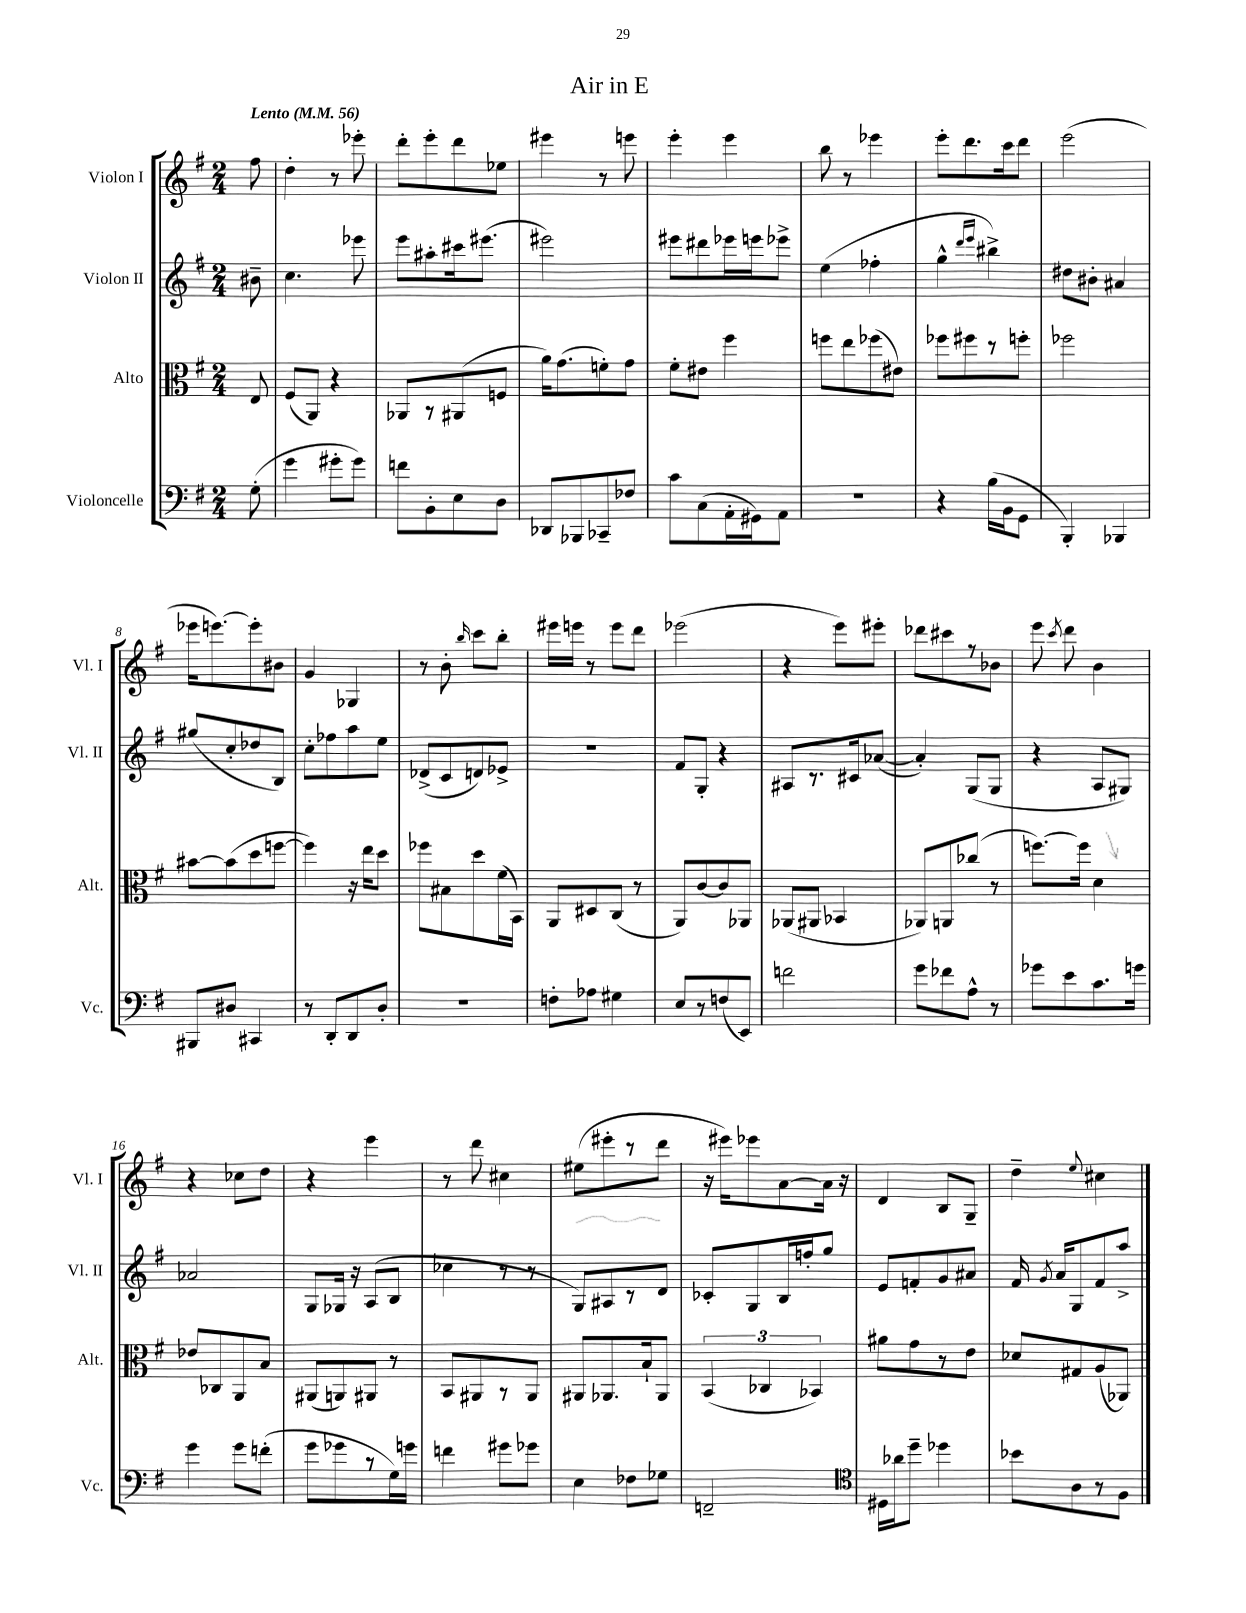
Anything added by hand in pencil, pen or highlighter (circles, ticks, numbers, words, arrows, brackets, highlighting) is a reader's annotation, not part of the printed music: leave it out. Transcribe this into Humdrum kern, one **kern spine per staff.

**kern	**kern	**kern	**kern
*part4	*part3	*part2	*part1
*staff4	*staff3	*staff2	*staff1
*I"Violoncelle	*I"Alto	*I"Violon II	*I"Violon I
*I'Vc.	*I'Alt.	*I'Vl. II	*I'Vl. I
*clefF4	*clefC3	*clefG2	*clefG2
*k[f#]	*k[f#]	*k[f#]	*k[f#]
*M2/4	*M2/4	*M2/4	*M2/4
*MM56	*MM56	*MM56	*MM56
=	=	=	=
!	!	!	!LO:TX:a:B:t=Lento
(8G'\	8E/	8b#X~\	8ff#\
=1	=1	=1	=1
4g\	(8F#/L	4.cc\	4dd'\
.	8AA/J)	.	.
8g#X'\L	4r	.	8r
8g#\J)	.	8eee-X\	8eee-X'\
=2	=2	=2	=2
8fn\L	8AA-X/L	8eee\L	8ddd'\L
8BB'\	8r	8aa#X'\	8eee'\
8E\	(8AA#X/	16ccc#X\k	8ddd\
.	.	(8.eee#X\J	.
8D\J	8Fn/J	.	8ee-X\J
=3	=3	=3	=3
8DD-X/L	16a\KL)	2eee#X\)	4eee#X\
.	(8.g\	.	.
8BBB-X/	.	.	.
8CC-X~/	8fn'\)	.	8r
8F-X/J	8g\J	.	8eeen\
=4	=4	=4	=4
8c\L	8f#'\L	8eee#X\L	4eee'\
(8C\	8e#X\J	8ddd#X\	.
16AA'\L	4ff#\	16eee-X\L	4eee\
16GG#X\J)	.	16eeen\J	.
8AA\J	.	8eee-X^\J	.
=5	=5	=5	=5
2r	8ffn\L	(4ee\	8bb\
.	8ee\	.	8r
.	(8ff-X\	4ff-X'\	4eee-X\
.	8e#X\J)	.	.
=6	=6	=6	=6
4r	8ff-X\L	4gg^^\	8eee'\L
.	8ff#X\	.	8.ddd\
.	.	16qqddd/LL	.
.	.	16qqeee/JJ	.
(16B\LL	8r	4bb#X^\)	.
16BB\J	.	.	16ccc\k
8GG\J	8ffn'\J	.	8ddd\J
=7	=7	=7	=7
4BBB'/)	2ff-X\	8dd#X\L	(2eee\
.	.	8b#X'\J	.
4BBB-X/	.	4a#X/	.
!!LO:LB:g=z
=8	=8	=8	=8
8BBB#X/L	[8b#X\L	(8gg#X/L	16eee-X\KL
.	.	.	[8.eeen\)
8D#X/J	(8b#\]	8cc'/	.
4CC#X/	8dd\	8dd-X/	8eee'\]
.	[8ffn\J	8B/J)	8b#X\J
=9	=9	=9	=9
8r	4ff\])	8cc'\L	4g/
8DD'/L	.	8ff-X\	.
8DD/	16r	8aa\	4G-X/
.	16ee\KL	.	.
8D'/J	8dd\J	8ee\J	.
=10	=10	=10	=10
2r	8ff-X\L	(8d-X^/L	8r
.	8B#X\	8c/	8b'\
.	.	.	16qqbb/
.	8dd\	8dn/)	8ccc\L
.	(16f#\L	8e-X^/J	8bb'\J
.	16BB\JJ)	.	.
=11	=11	=11	=11
8Fn'\L	8AA/L	2r	16eee#X\LL
.	.	.	16eeen\JJ
8A-X\J	8D#X/	.	8r
4G#X\	(8C/J	.	8eee\L
.	8r	.	8ddd\J
=12	=12	=12	=12
8E/L	8AA/L)	8f#/L	(2eee-X\
8r	[8c/	8G'/J	.
(8Fn/	8c/]	4r	.
8EE/J)	8AA-X/J	.	.
=13	=13	=13	=13
2fn\	(8AA-X/L	8A#X/L	4r
.	8AA#X/J	8.r	.
.	4BB-X/	.	8eee\L)
.	.	16c#X/k	.
.	.	([8a-X/J	8eee#X'\J
=14	=14	=14	=14
8g\L	8AA-X/L)	4a-'/])	8ddd-X\L
8f-X\	8AAn/	.	8ccc#X\
8A^^\J	(8cc-X/J	(8G/L	8r
8r	8r	8G/J	8b-X\J
=15	=15	=15	=15
8g-X\L	[8.ffn\L)	4r	8eee\
.	.	.	8qccc/
8e\	.	.	8ddd\
.	16ff\Jk]	.	.
8.c\	4d\	8A/L	4b\
.	.	8G#X/J)	.
16gn\Jk	.	.	.
!!LO:LB:g=z
=16	=16	=16	=16
4g\	8e-X/L	2a-X/	4r
.	8C-X/	.	.
8g\L	8AA/	.	8cc-X\L
(8fn'\J	8B/J	.	8dd\J
=17	=17	=17	=17
8g\L	(8AA#X/L	8G/L	4r
8g-X\	8AAn/)	16G-X/Jk	.
.	.	16r	.
8r	8AA#X/J	(8A/L	4eee\
16G\L)	8r	8B/J	.
16gn\JJ	.	.	.
=18	=18	=18	=18
4fn\	8BB/L	4cc-X\	8r
.	8AA#X/	.	8ddd\
8g#X\L	8r	8r	4cc#X\
8g-X\J	8AA#/J	8r	.
=19	=19	=19	=19
4E\	8AA#X/L	8G/L)	(8ee#X\L
.	8.AA-X/	8A#X/	8eee#X'\
8F-X\L	.	8r	8r
.	16B`/k	.	.
8G-X\J	8AA-/J	8d/J	8ddd\J
=20	=20	=20	=20
2FFn~/	(6BB/	8c-X'/L	16r
.	.	.	16eee#X\KL)
.	.	8G/	8eee-X\
.	6C-X/	.	.
.	.	16B/L	[8a\
.	.	16ffn'/J	.
.	6BB-X/)	.	.
.	.	8gg/J	16a\Jk]
.	.	.	16r
=21	=21	=21	=21
*clefC4	*	*	*
16D#X\LL	8a#X\L	8e/L	4d/
16a-X\J	.	.	.
8dd~\J	8g\	8fn'/	.
4dd-X\	8r	8g/	8B/L
.	8e\J	8a#X/J	8G~/J
=22	=22	=22	=22
8b-X\L	8d-X/L	16f#/	4dd~\
.	.	8qg/	.
.	.	16a/KL	.
8A\	8G#X/	8G/	.
.	.	.	8qqee/
8r	(8A/	8f#/	4cc#X\
8F#\J	8AA-X/J)	8aa^/J	.
==	==	==	==
*-	*-	*-	*-
